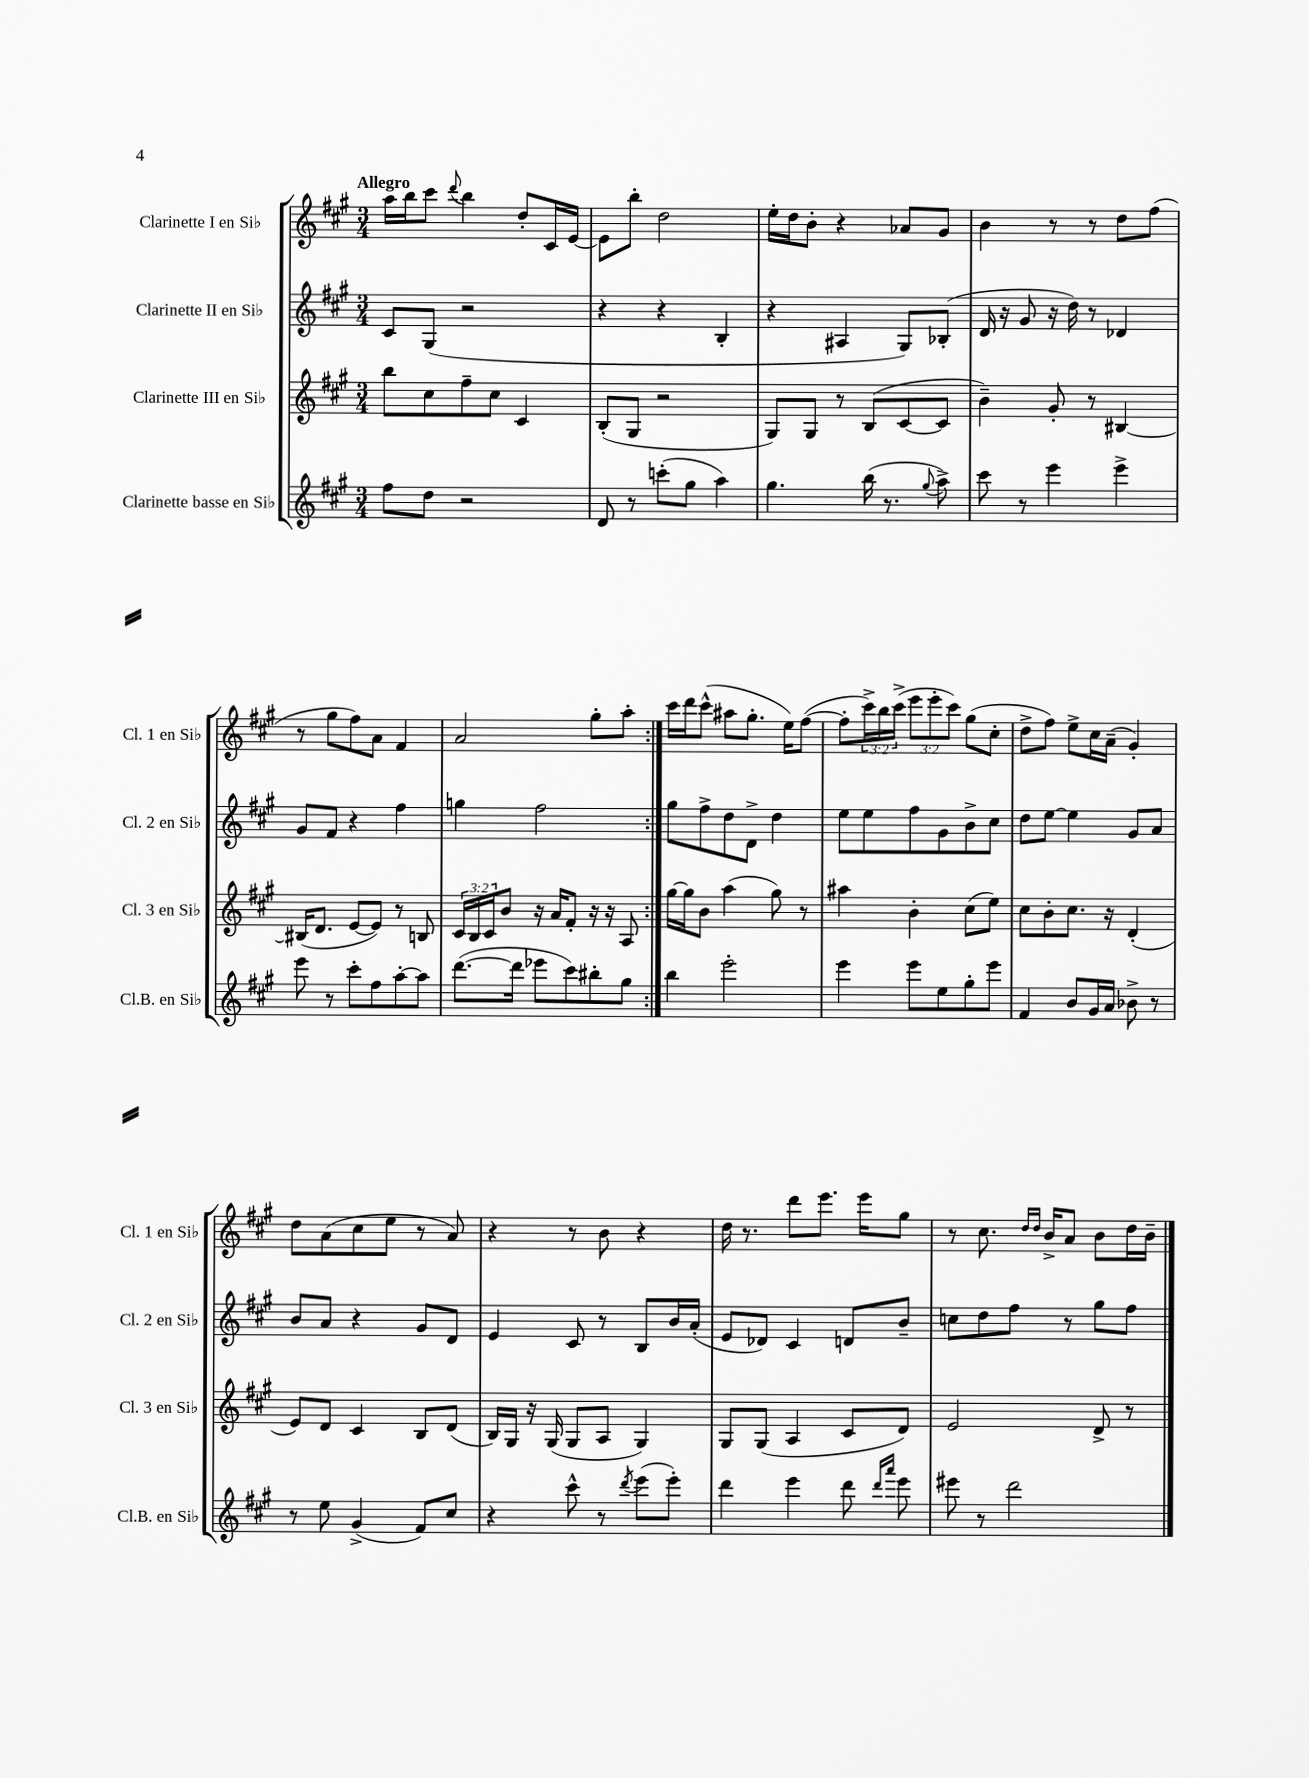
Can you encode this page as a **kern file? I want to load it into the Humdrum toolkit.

**kern	**kern	**kern	**kern
*staff4	*staff3	*staff2	*staff1
*clefG2	*clefG2	*clefG2	*clefG2
*k[f#c#g#]	*k[f#c#g#]	*k[f#c#g#]	*k[f#c#g#]
*M3/4	*M3/4	*M3/4	*M3/4
8ff#	8bb	8c#	16aa
.	.	.	16bb
8dd	8cc#	(8G#	8ccc#
.	.	.	8qqddd
2r	8ff#~	2r	4bb
.	8cc#	.	.
.	4c#	.	8dd'
.	.	.	16c#
.	.	.	[16e
=	=	=	=
8d	(8B'	4r	8e]
8r	8G#	.	8bb'
(8ccc'	2r	4r	2dd
8gg#	.	.	.
4aa)	.	4B'	.
=	=	=	=
4.gg#	8G#)	4r	16ee'
.	.	.	16dd
.	8G#	.	8b'
.	8r	4A#	4r
(16bb	(8B	.	.
8.r	.	.	.
.	[8c#	8G#)	8a-
8qqgg#	.	.	.
8aa^)	8c#]	(8B-'	8g#
=	=	=	=
8ccc#	4b~)	16d	4b
.	.	16r	.
8r	.	8g#	.
4eee	8g#'	16r	8r
.	.	16dd)	.
.	8r	8r	8r
4eee^	[4B#	4d-	8dd
.	.	.	(8ff#
=	=	=	=
8eee	(16B#]	8g#	8r
.	8.d	.	.
8r	.	8f#	8gg#
8ccc#'	[8e	4r	8ff#)
8ff#	8e])	.	8a
[8aa'	8r	4ff#	4f#
8aa]	8B	.	.
=	=	=	=
([8.ddd	24c#	4gg	2a
.	24B	.	.
.	24c#	.	.
.	8b	.	.
16ddd]	.	.	.
8eee-	16r	2ff#	.
.	16a	.	.
8ccc#)	8f#'	.	.
8bb#'	16r	.	8gg#'
.	16r	.	.
8gg#	8A	.	8aa'
=:|!	=:|!	=:|!	=:|!
4bb	[16gg#	8gg#	16ccc#
.	16gg#]	.	16ddd
.	8b	8ff#^	(8ccc#^^
2eee'	(4aa	8dd	8aa#
.	.	8d^	8.gg#'
.	8gg#)	4dd	.
.	.	.	16ee)
.	8r	.	([8ff#
=	=	=	=
4eee	4aa#	8ee	8ff#']
.	.	8ee	24ccc#^)
.	.	.	24bb
.	.	.	(24ccc#^
8eee	4b'	8ff#	12eee
.	.	.	12eee'
8ee	.	8g#	.
.	.	.	12ccc#)
8gg#'	(8cc#	8b^	(8gg#
8eee	8ee)	8cc#	8cc#'
=	=	=	=
4f#	8cc#	8dd	8dd^
.	8b'	[8ee	8ff#)
8b	8.cc#	4ee]	8ee^
16g#	.	.	16cc#
16a	16r	.	(16a~
8b-^	(4d'	8g#	4g#')
8r	.	8a	.
=	=	=	=
8r	8e)	8b	8dd
8ee	8d	8a	(8a
(4g#^	4c#	4r	8cc#
.	.	.	8ee
8f#)	8B	8g#	8r
8cc#	(8d	8d	8a)
=	=	=	=
4r	16B)	4e	4r
.	16G#	.	.
.	16r	.	.
.	(16G#	.	.
8ccc#^^	8G#	8c#	8r
8r	8A	8r	8b
8qddd	.	.	.
(8eee	4G#)	8B	4r
8eee')	.	16b	.
.	.	(16a'	.
=	=	=	=
4ddd	8G#	8e	16dd
.	.	.	8.r
.	(8G#	8d-)	.
4eee	4A	4c#	8ddd
.	.	.	8.eee
8ddd	8c#	8d	.
.	.	.	16eee
16qqddd	.	.	.
16qqaaa	.	.	.
8eee	8d)	8b~	8gg#
=	=	=	=
8eee#	2e	8cc	8r
8r	.	8dd	8.cc#
2ddd	.	8ff#	.
.	.	.	16qqdd
.	.	.	16qqdd
.	.	.	16b^
.	.	8r	8a
.	8d^	8gg#	8b
.	8r	8ff#	16dd
.	.	.	16b~
==	==	==	==
*-	*-	*-	*-
